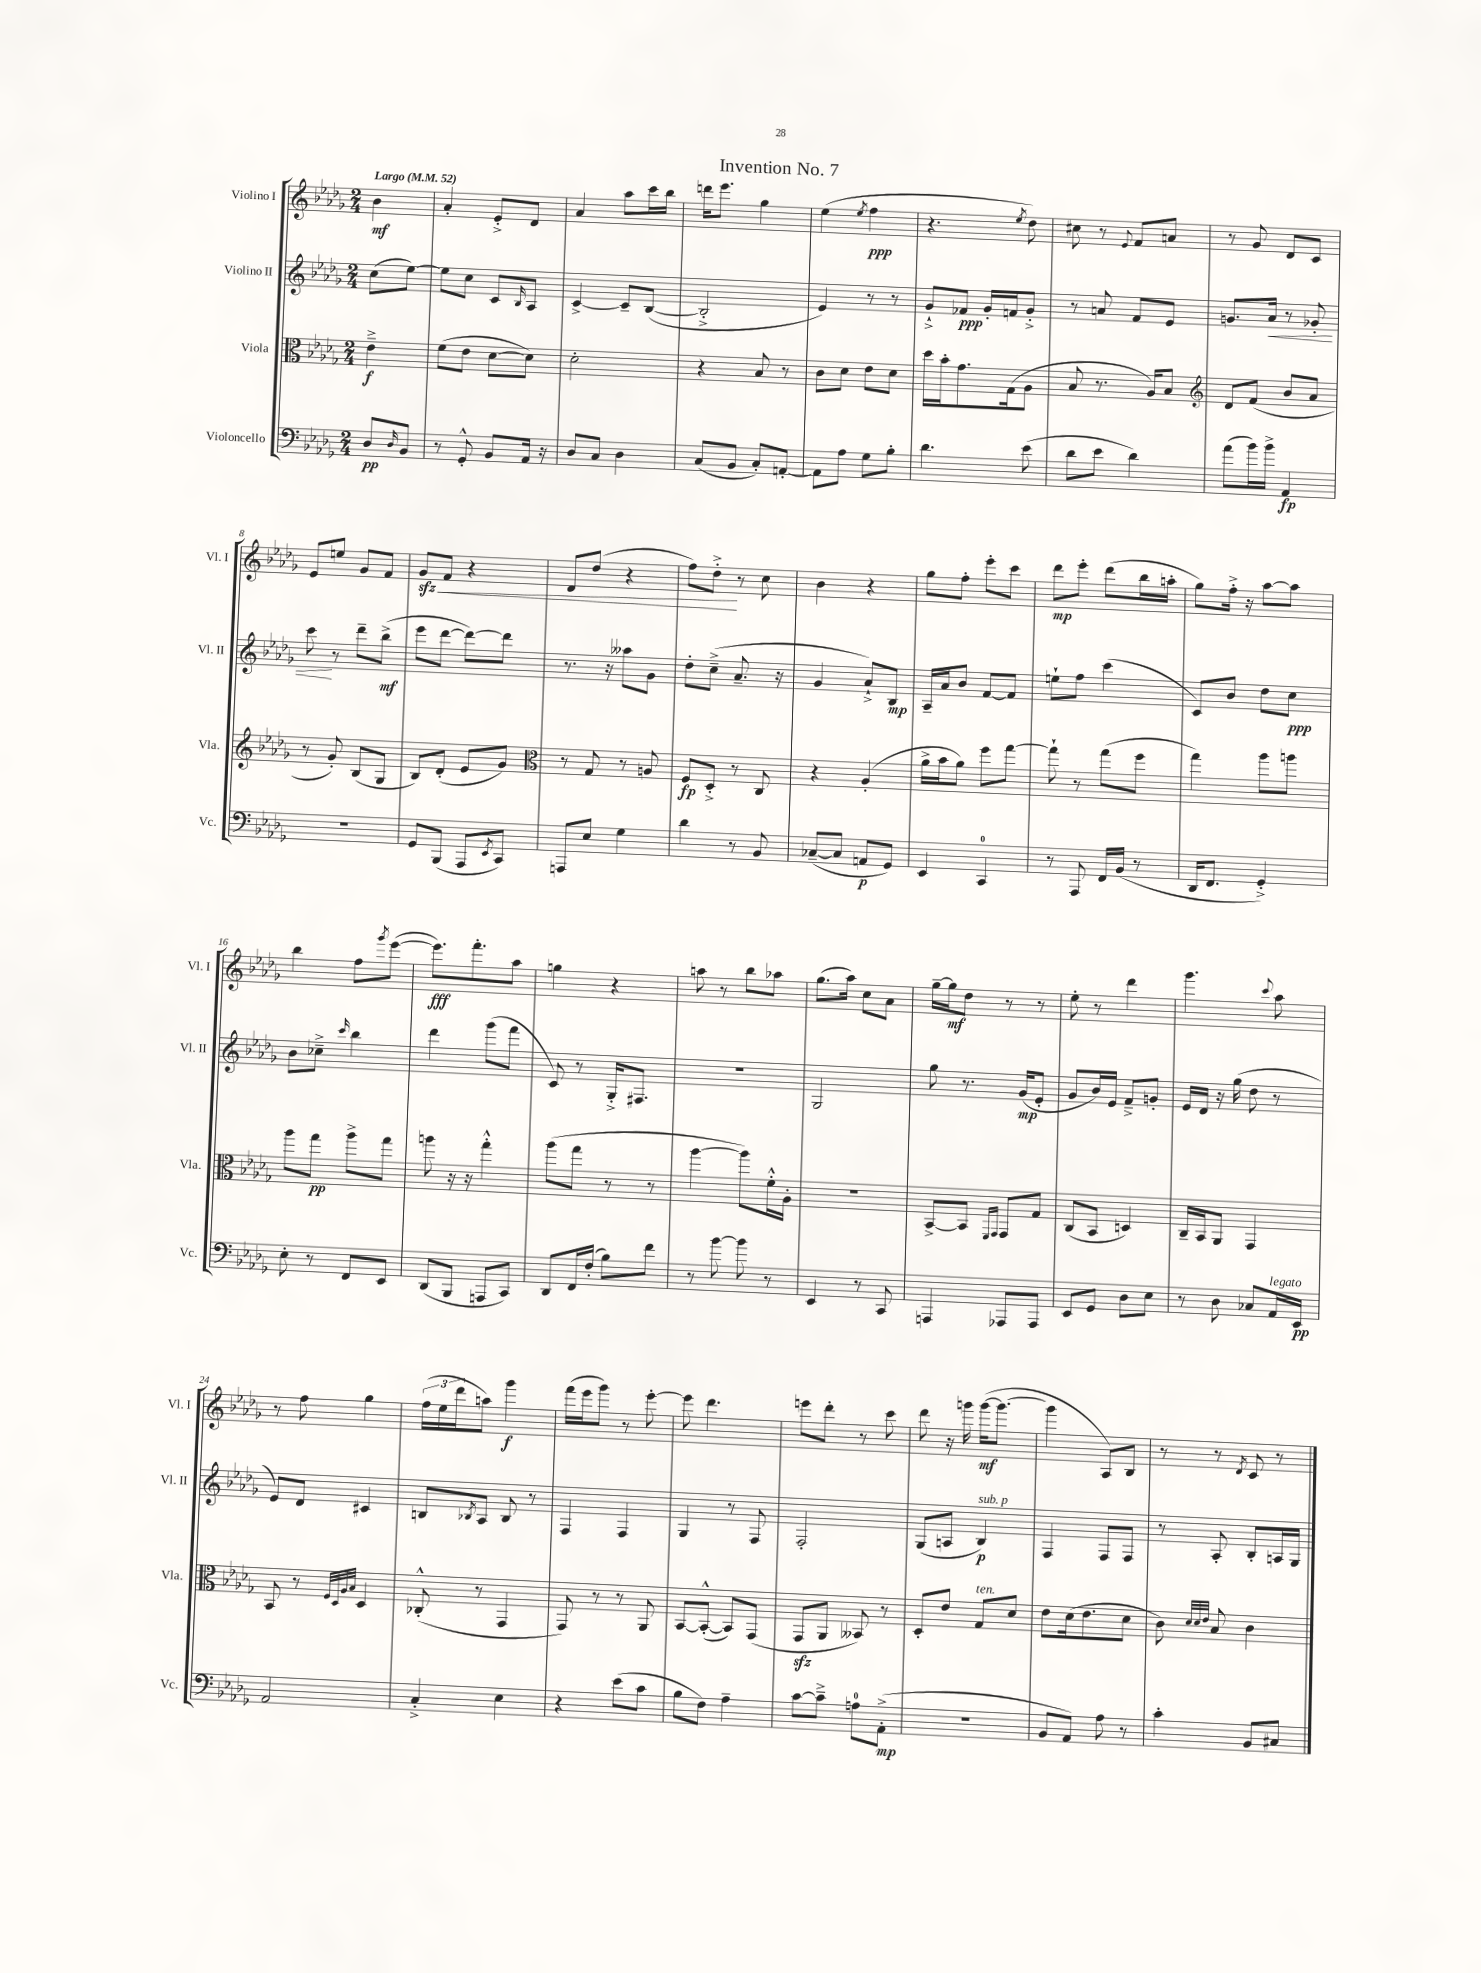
\header { title = "Invention No. 7" }
<<
\new StaffGroup <<
\new Staff = "s0" \with { instrumentName = "Violino I" shortInstrumentName = "Vl. I" } {
    \clef treble \key des \major \numericTimeSignature \time 2/4 \partial 4 \tempo "Largo" 4 = 52
    bes'4\mf |
    aes'4-. ees'8-.-> des'8 |
    aes'4 aes''8 c'''16 bes''16 |
    d'''16 ees'''8. ges''4 |
    ees''4( \acciaccatura { ees''8 } f''4\ppp |
    r4. \acciaccatura { ees''8 } des''8) |
    cis''8 r8 \appoggiatura { ees'8 } f'8 a'8 |
    r8 ges'8 des'8 c'8 |
    ees'8 e''8 ges'8 f'8 |
    ges'8\sfz\< f'8 r4 |
    des'8 des''8( r4 |
    f''8) des''8-.->\! r8 c''8 |
    bes'4 r4 |
    ges''8 f''8-. ees'''8-. c'''8 |
    des'''8\mp ees'''8-. des'''8( bes''16 a''16-. |
    ges''8) f''16-.-> r16 aes''8~ aes''8 |
    bes''4 f''8 \acciaccatura { ges'''8 } ees'''8~( |
    ees'''8.\fff) f'''8.-. aes''8 |
    g''4 r4 |
    a''8 r8 bes''8 aes''8 |
    ges''8.( aes''16) c''8 aes'8 |
    ges''16~-- ges''16\mf des''8 r8 r8 |
    ees''8-. r8 des'''4 |
    ges'''4. \appoggiatura { c'''8 } aes''8 |
    r8 f''8 ges''4 |
    \tuplet 3/2 { f''16( ees''16 des'''16 } a''8) ges'''4\f |
    f'''16( ees'''16 ges'''8) r8 ees'''8~-. |
    ees'''8 des'''4. |
    e'''8 des'''8-. r8 c'''8 |
    des'''8 r16 g'''16 g'''16~\mf( g'''8.~ |
    g'''4 aes8) bes8 |
    r8 r8 \acciaccatura { des'8 } c'8 r8 \bar "|." |
}
\new Staff = "s1" \with { instrumentName = "Violino II" shortInstrumentName = "Vl. II" } {
    \clef treble \key des \major \numericTimeSignature \time 2/4 \partial 4
    c''8( ees''8~) |
    ees''8 c''8 c'8 \grace { bes16 } aes8 |
    c'4~-> c'8-- bes8~( |
    bes2-.-> |
    ees'4) r8 r8 |
    ges'8-!-> fes'8\ppp ges'16-. f'16 ges'8-.-> |
    r8 a'8 f'8 ees'8 |
    g'8. aes'16\< r8 ges'8-. |
    c'''8\! r8 des'''8-- bes''8->\mf( |
    ees'''8 des'''8~ des'''8~) des'''8 |
    r8. r16 aeses''8 ges'8 |
    des''8-. c''8--->( aes'8.-- r16 |
    ges'4 aes'8-!->) bes8\mp |
    aes16-- aes'16 bes'8 f'8~ f'8 |
    e''8-! f''8 c'''4( |
    c'8) bes'8 des''8 c''8\ppp |
    bes'8 ces''8---> \grace { c'''16 } bes''4 |
    des'''4 ges'''8( f'''8 |
    c'8) r8 ges16-.-> fis8. |
    R2 |
    ges2 |
    ges''8 r8. ges'16\mp( ees'8-. |
    ges'8 bes'16) ees'16 f'8---> g'8-. |
    ees'16 des'16 r16 ges''16( des''8 r8 |
    ees'8) des'8 cis'4 |
    b8 \acciaccatura { bes8 } aes8 bes8 r8 |
    f4 f4 |
    ges4 r8 f8 |
    f2-. |
    ges8( a8 bes4\p^\markup { \italic "sub. p" }) |
    f4 f8 f8 |
    r8 aes8-. bes8-. a16 ges16 \bar "|." |
}
\new Staff = "s2" \with { instrumentName = "Viola" shortInstrumentName = "Vla." } {
    \clef alto \key des \major \numericTimeSignature \time 2/4 \partial 4
    ees'4--->\f |
    f'8( ees'8 des'8~ des'8) |
    des'2-. |
    r4 bes8 r8 |
    c'8 des'8 ees'8 des'8 |
    des''16 bes'16-. ges'8. ges16( aes8 |
    bes8 r8. aes16) bes8 |
    \clef treble des'8 f'8( bes'8 aes'8 |
    r8 ges'8-.) bes8( ges8 |
    bes8) des'8-.( ees'8 ges'8) |
    \clef alto r8 ges8 r8 a8 |
    f8\fp des8-.-> r8 c8 |
    r4 aes4-.( |
    aes'16-> bes'16 aes'8) f''8 ges''8~ |
    ges''8-! r8 ges''8( f''8 |
    ges''4) aes''8 a''8 |
    aes''8 ges''8\pp aes''8-> ges''8 |
    a''8 r16 r16 ges''4-.-^ |
    aes''8( ges''8 r8 r8 |
    aes''4~ aes''8) f'16-.-^ aes16-. |
    r2 |
    bes,8~-> bes,8 \grace { f,16 ges,16 } ges,8 ges8 |
    c8( bes,8 d4) |
    c16-- bes,16 aes,8 ges,4 |
    bes,8 r8 \grace { f32 des32 aes32 bes32 } des4 |
    ces8-.-^( r8 ges,4 |
    ges,8) r8 r8 aes,8 |
    bes,8~ bes,8~-.-^( bes,8) ges,8( |
    ges,8\sfz aes,8 beses,8) r8 |
    des8-. ees'8 ges8^\markup { \italic "ten." } des'8 |
    ees'8 des'16( ees'8. des'8 |
    c'8) \grace { des'32 des'32 ees'32 } bes8 c'4 \bar "|." |
}
\new Staff = "s3" \with { instrumentName = "Violoncello" shortInstrumentName = "Vc." } {
    \clef bass \key des \major \numericTimeSignature \time 2/4 \partial 4
    des8\pp \grace { des16 } bes,8 |
    r8 ges,8-.-^ bes,8 aes,16 r16 |
    des8 c8 des4 |
    c8( bes,8 c8-.) a,8~-. |
    a,8 aes8 ges8 bes8-. |
    des'4. ees'8( |
    des'8 ees'8 des'4) |
    aes'8( bes'16) bes'16-> aes,4\fp |
    r2 |
    ges,8 bes,,8( aes,,8 \acciaccatura { ees,8 } c,8) |
    a,,8 ees8 ges4 |
    des'4 r8 bes,8 |
    ces8~--( ces8 a,8\p ges,8) |
    ees,4 c,4-0 |
    r8 aes,,8 f,16 bes,16( r8 |
    des,16 f,8. ges,4-.->) |
    ees8-. r8 f,8 ees,8 |
    des,8( bes,,8 a,,8 c,8) |
    des,8 f,16 f16-.( bes8) f'8 |
    r8 bes'8~ bes'8 r8 |
    ees,4 r8 c,8 |
    a,,4 aes,,8 aes,,8 |
    ees,8 ges,8 des8 ees8 |
    r8 des8 ces8 aes,16^\markup { \italic "legato" } ees,16\pp |
    aes,2 |
    c4-.-> ees4 |
    r4 ees'8( c'8 |
    bes8 f8) aes4-- |
    c'8~ c'8---> a8-0 aes,8-.->\mp( |
    r2 |
    bes,8 aes,8) aes8 r8 |
    c'4-. bes,8 cis8 \bar "|." |
}
>>
>>
